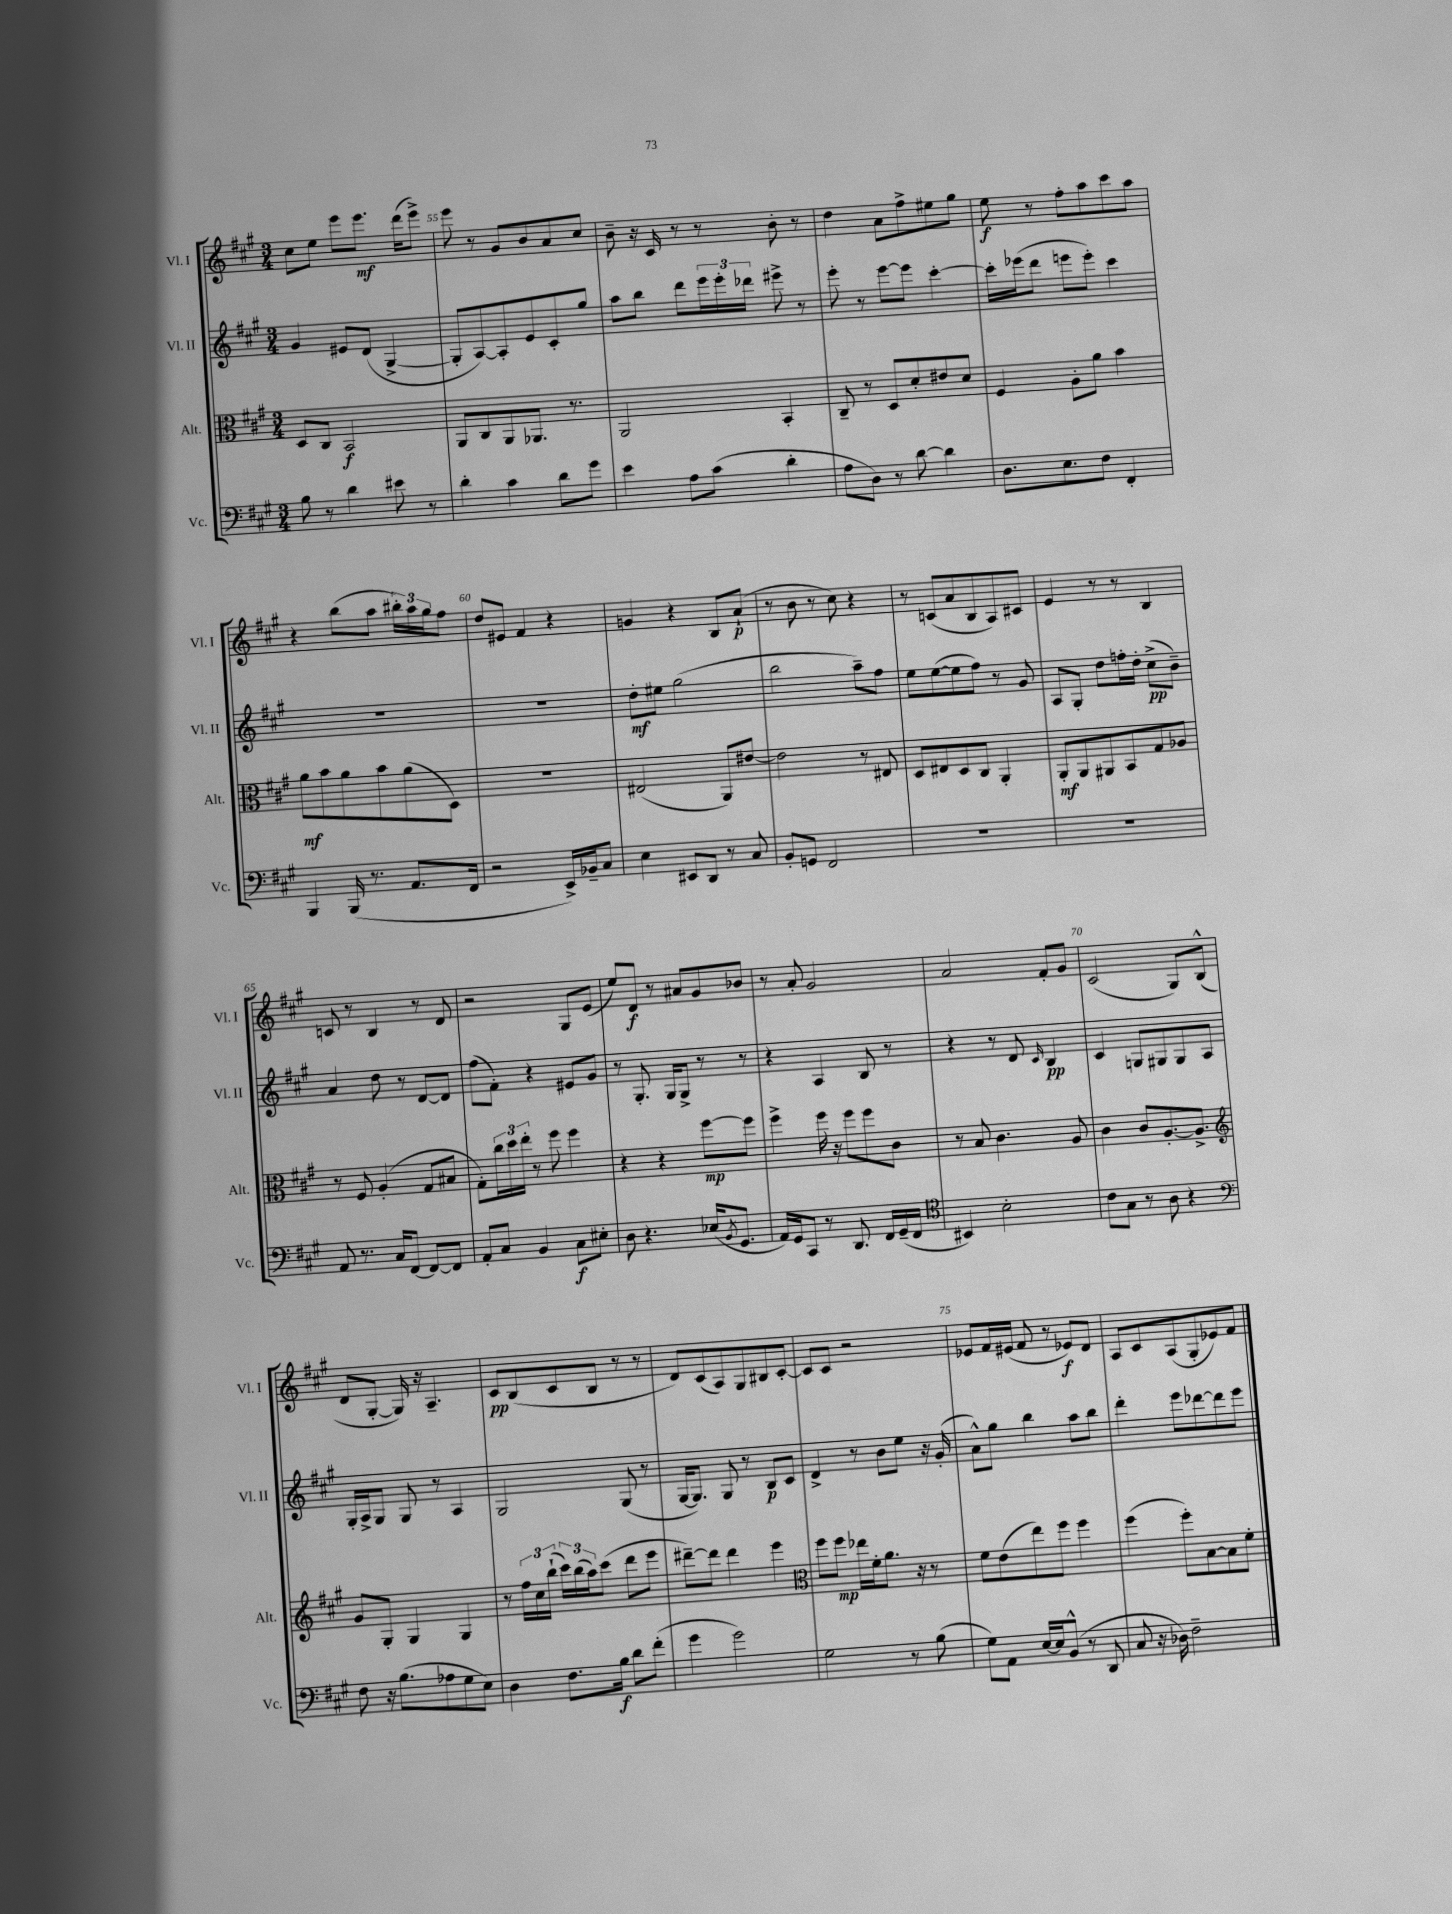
<<
\new StaffGroup <<
\new Staff = "s0" \with { instrumentName = "Vl. I" shortInstrumentName = "Vl. I" } {
    \clef treble \key a \major \numericTimeSignature \time 3/4
    cis''8 e''8 e'''8 e'''8.\mf d'''16( e'''8->) |
    e'''8 r8 gis'8 b'8 a'8 cis''8 |
    b'8-- r16 cis'16 r8 r8 b'8-. r8 |
    d''4 a'8 fis''8-> eis''8 gis''8 |
    e''8\f r8 fis''8-. a''8 cis'''8 a''8 |
    r4 b''8( a''8 \tuplet 3/2 { bis''16-.) a''16 gis''16 } fis''8 |
    d''8 eis'8 fis'4 r4 |
    g'4 r4 b8 a'8-!\p( |
    r8 b'8 r8 cis''8) r4 |
    r8 c'8( a'8 b8 a8) cis'8 |
    e'4 r8 r8 b4 |
    c'8 r8 b4 r8 d'8 |
    r2 gis8 e'8( |
    e''8) d'8\f r8 ais'8 gis'8 bes'8 |
    r8 a'8-. gis'2 |
    a'2 fis'8-. gis'8 |
    cis'2( gis8) b8-^( |
    d'8 gis8~-. gis16) r16 a4.-- |
    cis'8\pp b8( cis'8 b8 r8 r8 |
    d'8) cis'8( a8) gis8 bis8 cis'8~-. |
    cis'8 cis'8 r2 |
    ees'8 fis'16 eis'16( fis'8 r8 ees'8\f) d'8 |
    a8 cis'8 a8( gis8-. ees'8) fis'8 \bar "|." |
}
\new Staff = "s1" \with { instrumentName = "Vl. II" shortInstrumentName = "Vl. II" } {
    \clef treble \key a \major \numericTimeSignature \time 3/4
    gis'4 eis'8 d'8( gis4~-> |
    gis8-. a8~) a8-. e'8 cis'8-. gis''8 |
    a''8 b''8 d'''8 \tuplet 3/2 { e'''16 e'''16-. des'''16 } eis'''8-> r8 |
    e'''8-. r8 e'''8~ e'''8 cis'''4~-. |
    cis'''16-. ees'''16( d'''8 e'''8 e'''8-.) cis'''4 |
    R2. |
    R2. |
    d''8-.\mf eis''8 gis''2( |
    b''2 a''8--) fis''8 |
    e''8 e''8~( e''8 fis''8) r8 gis'8 |
    a8 gis8-. d''8 f''16-. d''16-. cis''8->\pp( b'8--) |
    a'4 d''8 r8 d'8~ d'8 |
    fis''8( fis'8-.) r4 eis'8 gis'8 |
    r8 gis8.-. gis16 gis8-> r8 r8 |
    r4 a4 b8 r8 |
    r4 r8 d'8 \grace { cis'16 } b4\pp |
    cis'4 g8 gis8 gis8 a8 |
    gis16-. a16-> gis8 gis8 r8 a4 |
    gis2 gis8( r8 |
    gis16~ gis8.) gis8 r8 b8\p cis'8 |
    d'4-> r8 b'8 e''8 r16 gis'16-.( |
    a'8-^) gis''8 b''4 a''8 b''8 |
    d'''4-. e'''8 des'''8~ des'''8 e'''8 \bar "|." |
}
\new Staff = "s2" \with { instrumentName = "Alt." shortInstrumentName = "Alt." } {
    \clef alto \key a \major \numericTimeSignature \time 3/4
    d8 cis8 b,2\f |
    a,8 cis8 a,8 aes,8. r8. |
    a,2 b,4-. |
    cis8-- r8 d8 d'8-. eis'8 d'8 |
    fis4 a8-. a'8 b'4 |
    a'8\mf b'8 a'8 b'8 a'8( d8) |
    R2. |
    eis2( a,8) eis'8~ |
    eis'2 r8 eis8 |
    d8 eis8 d8 cis8 a,4-. |
    a,8-.\mf a,8 ais,8 b,8 gis8 aes8 |
    r8 fis8 a4-.( gis8 bis8 |
    gis8-.) \tuplet 3/2 { cis''16 d''16 e''16-. } r8 fis''8 fis''4 |
    r4 r4 fis''8~\mp fis''8 |
    fis''4-> fis''16 r16 fis''8 fis''8 cis'8 |
    r8 b8 cis'4. a8 |
    cis'4 cis'8 a8.~-. a8.-> |
    \clef treble gis'8 gis8-. gis4 gis4 |
    r8 \tuplet 3/2 { fis''16 cis''16 b''16-!( } \tuplet 3/2 { cis'''16) b''16( a''16) } cis'''8( d'''8 e'''8 |
    dis'''8~--) dis'''8 dis'''4 e'''4 |
    \clef alto fis''8 fis''8\mp ees''16 fis'16-. a'8. r16 r8 |
    fis'8 e'8( e''8) fis''8 fis''4 |
    fis''4( fis''8-.) b8~ b8 fis'8-. \bar "|." |
}
\new Staff = "s3" \with { instrumentName = "Vc." shortInstrumentName = "Vc." } {
    \clef bass \key a \major \numericTimeSignature \time 3/4
    b8 r8 d'4 eis'8 r8 |
    d'4-. cis'4 d'8 gis'8 |
    e'4 a8 cis'8( d'4-. |
    a8 d8) r8 d'8~ d'4 |
    d8. e8. fis8 fis,4-. |
    b,,4 b,,16( r8. a,8. fis,16 |
    r2 e,16->) bes,16-- cis8 |
    e4 eis,8 d,8 r8 cis8 |
    b,8-. g,8 fis,2 |
    R2. |
    R2. |
    a,8 r8. cis16 fis,8~ fis,8~ fis,8 |
    a,8-. cis8 b,4 cis8\f eis8-. |
    d8 r4. ees16( \acciaccatura { b,8 } gis,8. |
    a,16) gis,16 cis,8 r8 d,8. fis,16 gis,16--( fis,16 |
    \clef tenor bis,4) b2-. |
    cis'8 gis8 r8 a8 r4 |
    \clef bass fis8 r16 b8.( aes8 gis8 e8) |
    d4 fis8. b16\f d'8 fis'8-.( |
    gis'4 gis'2) |
    gis2 r8 b8( |
    gis8) a,8 e16~ e16 b,8-^( r8 d,8 |
    cis8 r16 des16) fis2-- \bar "|." |
}
>>
>>
\layout { \context { \Score currentBarNumber = #54 \override BarNumber.break-visibility = ##(#f #t #t) barNumberVisibility = #(every-nth-bar-number-visible 5) } }
